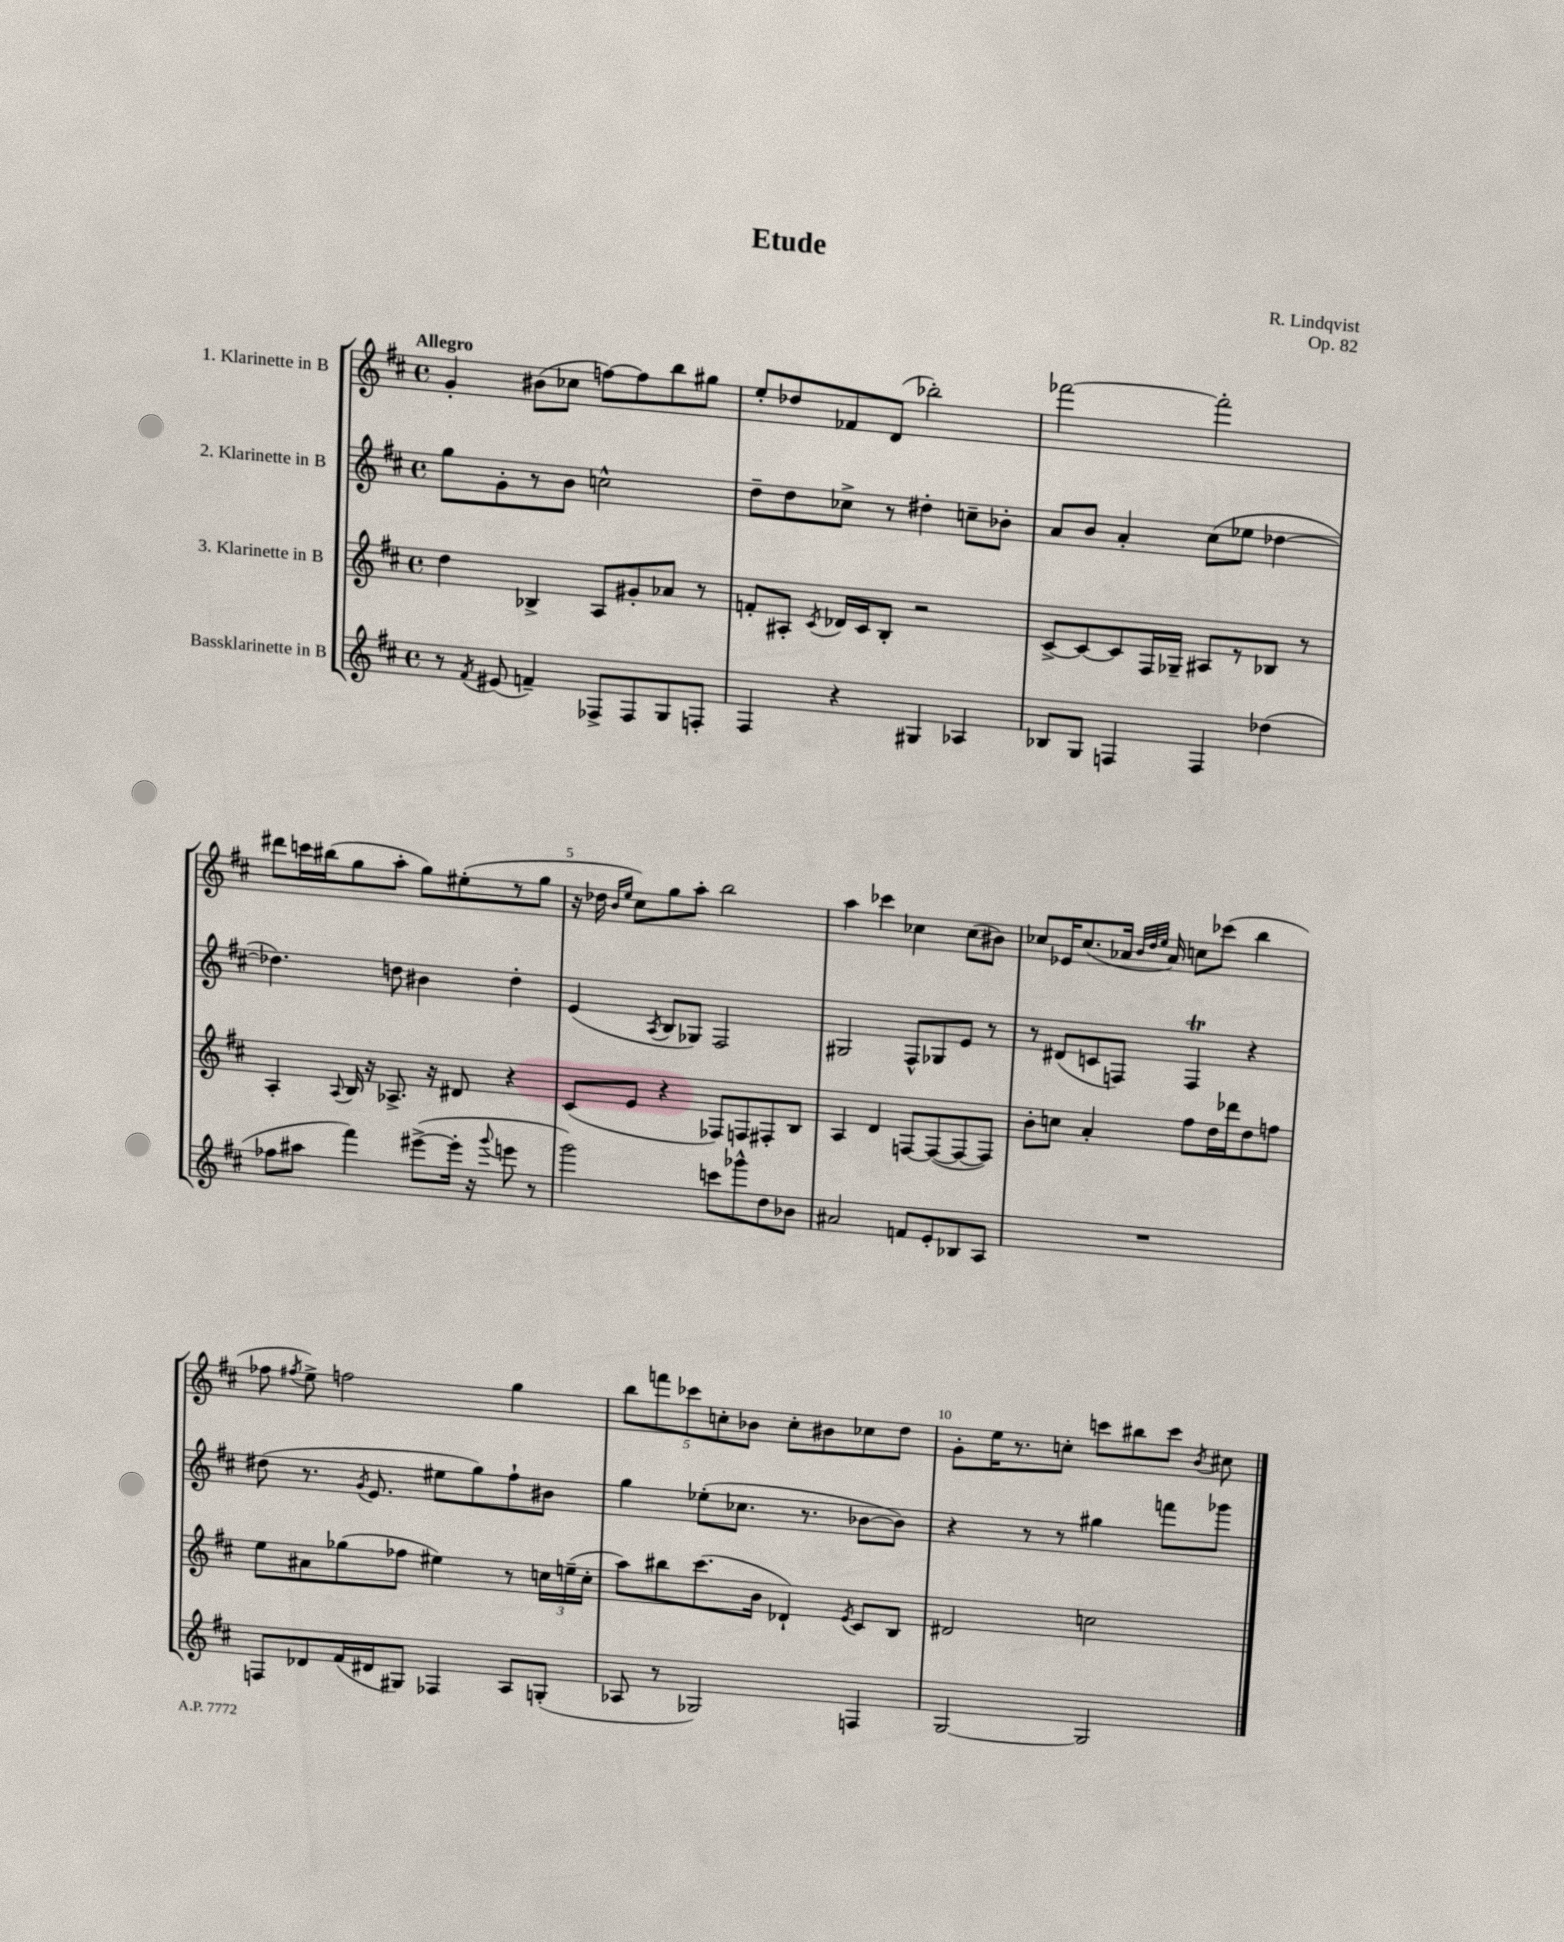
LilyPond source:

\header { title = "Etude" composer = "R. Lindqvist" opus = "Op. 82" }
<<
\new StaffGroup <<
\new Staff = "s0" \with { instrumentName = "1. Klarinette in B" } {
    \clef treble \key d \major \defaultTimeSignature \time 4/4 \tempo "Allegro"
    \autoBeamOff g'4-. bis'8[( ces''8] f''8[~) f''8 b''8 gis''8] |
    e''8[-. des''8 fes'8 d'8]( bes''2-.) |
    fes'''2~ fes'''2-. |
    dis'''8[ c'''16 bis''16( g''8 a''8]-. g''8[) eis''8-.( r8 g''8] |
    r16 des''16 \grace { b'16[ e''16] } cis''8[) g''8 a''8]-. b''2 |
    a''4 ces'''4 ces''4 ces''8[( bis'8]) |
    ces''8[ ees'16 ces''8.( aes'16] \grace { b'32[ d''32 e''32] } aes'16) c''8[ ces'''8]( b''4 |
    fes''8 \acciaccatura { fis''8 } e''8->) f''2 g''4 |
    \tuplet 5/4 { b''8[ f'''8 ces'''8 c''8-. bes'8] } c''8[-. bis'8 ces''8 d''8] |
    g'8[-. e''16 r8. c''8]-. c'''8[ bis''8 c'''8] \acciaccatura { b'8 } cis''8 \bar "|." |
}
\new Staff = "s1" \with { instrumentName = "2. Klarinette in B" } {
    \clef treble \key d \major \defaultTimeSignature \time 4/4
    \autoBeamOff g''8[ g'8-. r8 b'8] c''2-^ |
    d''8[-- d''8 ces''8]-> r8 dis''4-. c''8[-- bes'8]-. |
    a'8[ b'8] a'4-. cis''8[( ees''8] des''4~ |
    des''4.) d''8 bis'4 d''4-. |
    e'4( \acciaccatura { a8 } b8[ ges8]) fis2 |
    gis2 fis8[-^ ges8 e'8] r8 |
    r8 dis'8[( c'8 f8]) f4\trill r4 |
    dis''8( r8. \acciaccatura { g'8 } e'8. eis''8[ g''8) fis''8-! bis'8] |
    g''4 ees''8[-.( ces''8.] r8. bes'8[~ bes'8]) |
    r4 r8 r8 gis''4 f'''8[ ges'''8] \bar "|." |
}
\new Staff = "s2" \with { instrumentName = "3. Klarinette in B" } {
    \clef treble \key d \major \defaultTimeSignature \time 4/4
    \autoBeamOff d''4 bes4-> a8[ gis'8-. aes'8] r8 |
    f'8[-. ais8]-. \acciaccatura { cis'8 } des'16[ cis'16 b8]-. r2 |
    cis'8[~-> cis'8~ cis'8 fis16 ges16]-- ais8[ r8 bes8] r8 |
    a4-. \appoggiatura { a8 } b16 r16 aes8.-> r16 dis'8 r4 |
    cis'8[( e'8] r4 fes8[) f8 fis8-. b8] |
    a4 d'4 f8[~ f8~( f8~ f8]) |
    b'8[-. c''8] a'4-. fis''8[ d''16 des'''16 d''8 f''8] |
    e''8[ ais'8 ges''8( fes''8] eis''4) r8 \tuplet 3/2 { c''16[ e''16--( c''16]-. } |
    a''8[) bis''8 cis'''8.( b'16] des'4-!) \acciaccatura { e'8 } cis'8[ b8] |
    dis'2 c''2 \bar "|." |
}
\new Staff = "s3" \with { instrumentName = "Bassklarinette in B" } {
    \clef treble \key d \major \defaultTimeSignature \time 4/4
    \autoBeamOff r8 \acciaccatura { fis'8 } eis'8( f'4--) fes8[-> fes8 g8 f8]-. |
    fis4 r4 gis4 aes4 |
    bes8[ g8] f4 f4 des''4( |
    fes''8[ ais''8] fis'''4) eis'''8[~->( eis'''16]-. r16 \appoggiatura { g'''8 } e'''8 r8 |
    g'''2) c'''8[ ges'''8-^ d''8 bes'8] |
    ais'2 f'8[ e'8-. bes8 a8] |
    R1 |
    f8[ des'8 fis'16( dis'16 gis8]) fes4 a8[ g8]-.( |
    aes8 r8 ges2) f4 |
    g2~ g2 \bar "|." |
}
>>
>>
\layout { \context { \Score \override BarNumber.break-visibility = ##(#f #t #t) barNumberVisibility = #(every-nth-bar-number-visible 5) } }
